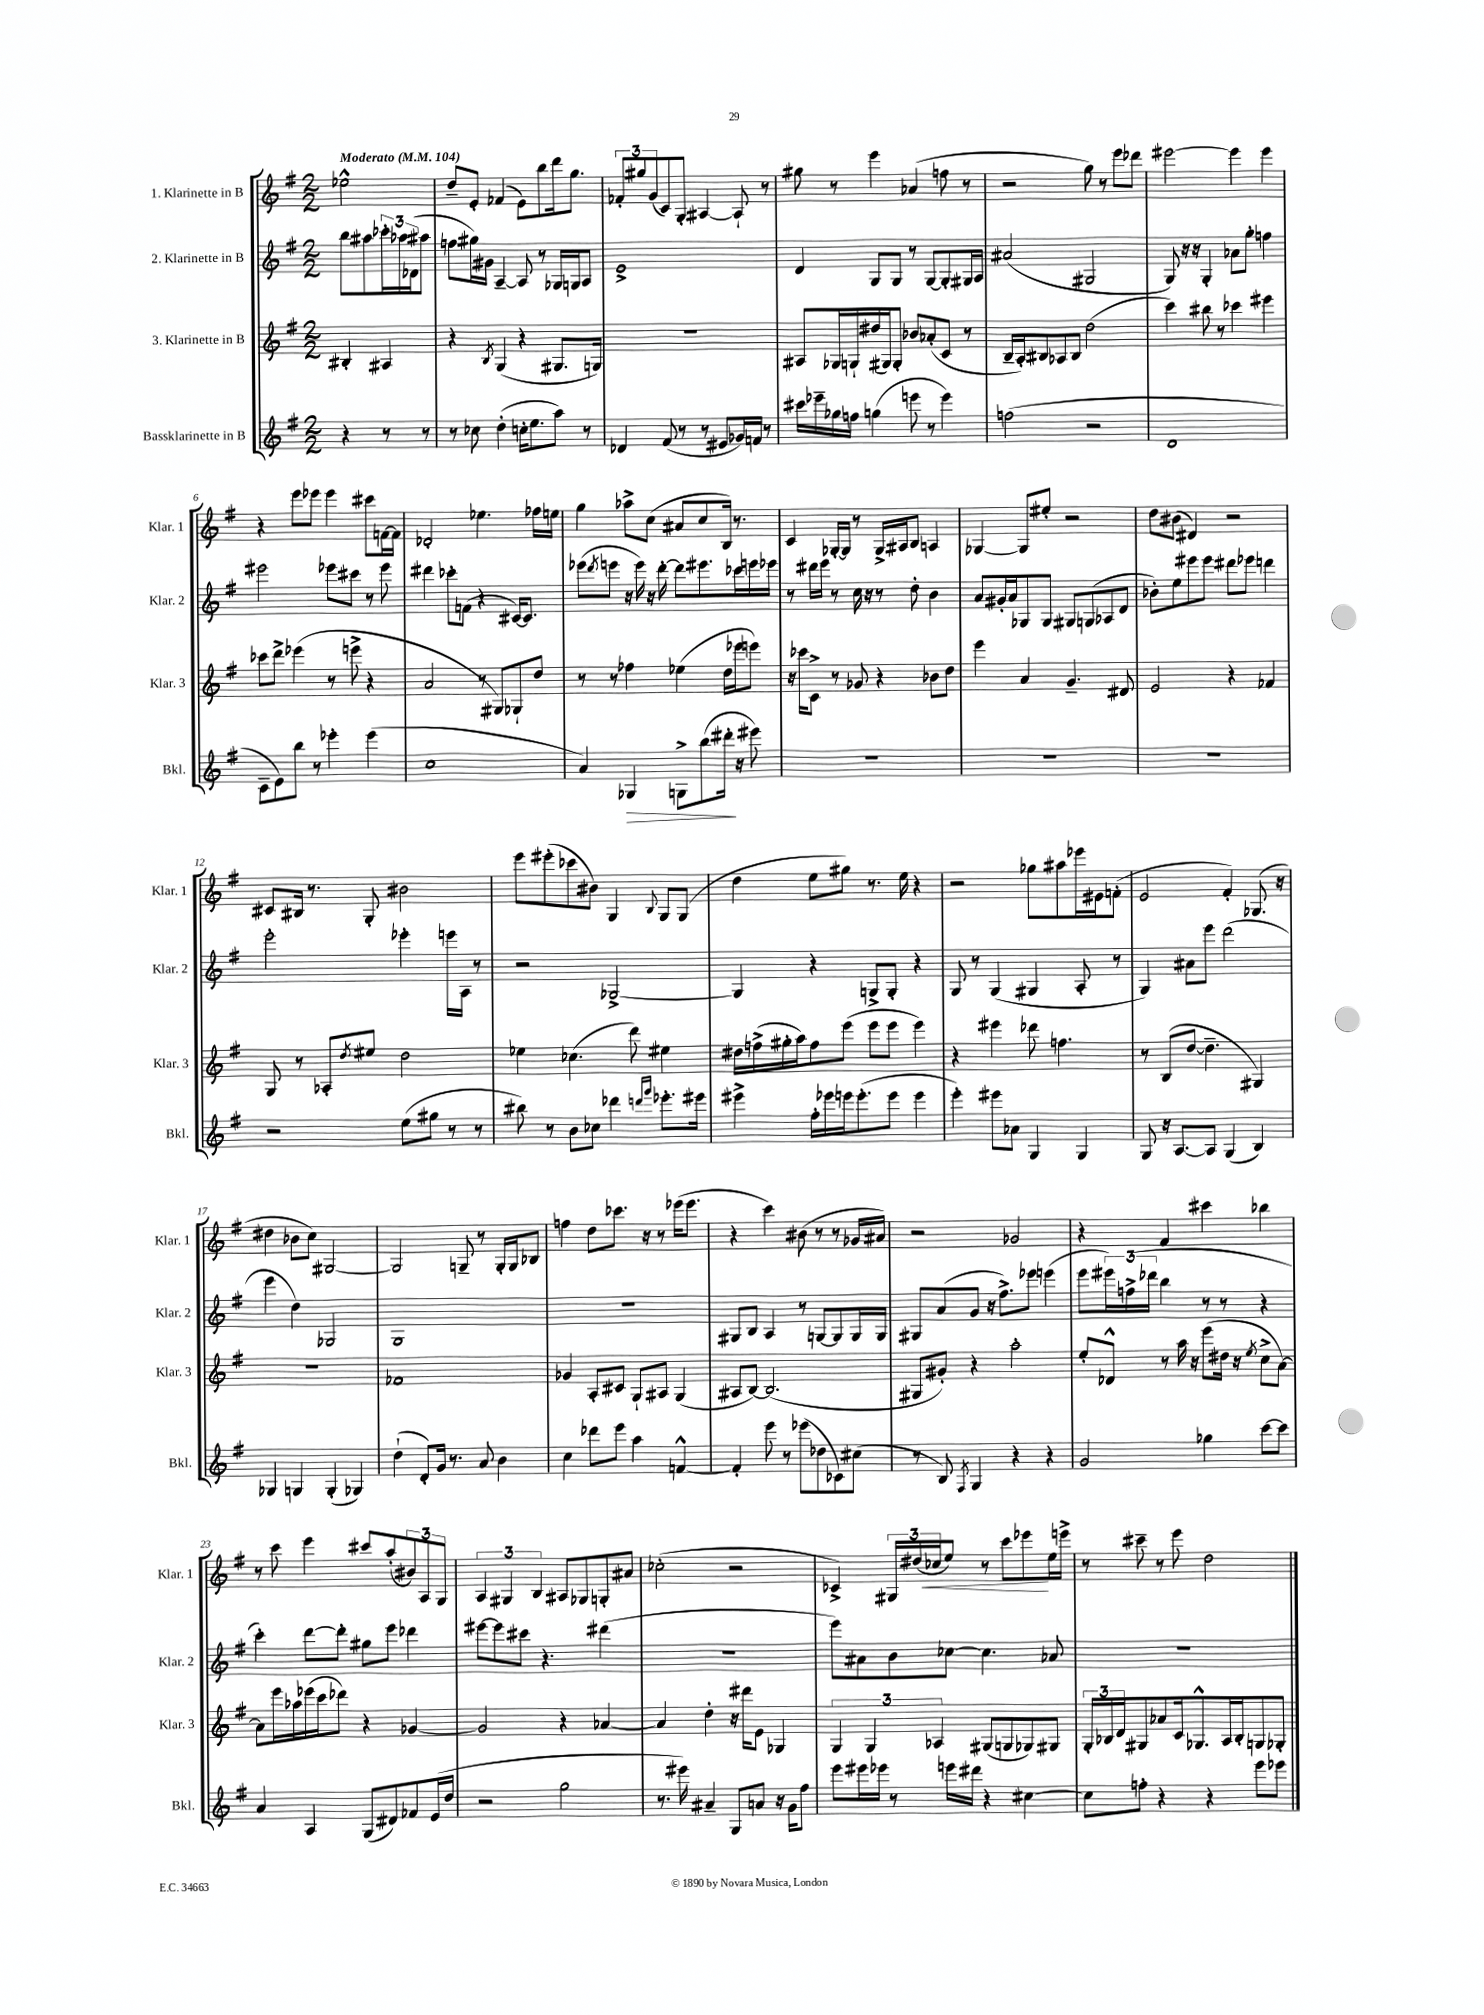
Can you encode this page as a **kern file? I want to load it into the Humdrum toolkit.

**kern	**kern	**kern	**kern
*staff4	*staff3	*staff2	*staff1
*clefG2	*clefG2	*clefG2	*clefG2
*k[f#]	*k[f#]	*k[f#]	*k[f#]
*M2/2	*M2/2	*M2/2	*M2/2
*MM104	*MM104	*MM104	*MM104
4r	4B#'	8bb	2ee-^^
.	.	8aa#	.
8r	4A#	24ccc-'	.
.	.	24aa-	.
.	.	(24d-	.
8r	.	8aa#	.
=	=	=	=
8r	4r	8ff	8dd~
8cc-	.	16gg#)	8e'
.	.	16g#	.
.	8qB	.	.
(4dd'	(4G	[4A~	(4f-
16cc'	4r	8A]	8e)
8.ee	.	.	.
.	.	8r	8bb
8aa)	8.G#	16G-	16ddd
.	.	16G	8.gg
8r	.	8A	.
.	16G)	.	.
=	=	=	=
4d-	1r	1e^	12f-'
.	.	.	12gg#
.	.	.	(12g
(8f#	.	.	8c)
8r	.	.	8G'
8r	.	.	[4A#
8e#	.	.	.
16g-)	.	.	8A#`]
16f	.	.	.
8r	.	.	8r
=	=	=	=
16ccc#	8A#	4d	8gg#
16eee-~	.	.	.
16gg-	16G-	.	8r
16ff	16G`	.	.
(4gg	(16dd#	8G	4eee
.	16G#)	.	.
.	8G#'	8G	.
8eee	8b-	8r	(4a-
8r	(8a-'	[8G	.
4eee)	8c	8G']	8ff
.	8r	16G#	8r
.	.	16A	.
=	=	=	=
(2ff	16B~	(2a#	2r
.	16A')	.	.
.	8B#	.	.
.	8A-	.	.
.	8B#	.	.
2r	(2dd	2G#	8gg)
.	.	.	8r
.	.	.	8eee
.	.	.	8ddd-
=	=	=	=
1d	4ccc)	8G)	[2eee#
.	.	16r	.
.	.	16r	.
.	8bb#	4G'	.
.	8r	.	.
.	4ccc-	8a-	4eee#]
.	.	8gg'	.
.	4eee#	4ff	4eee#
=	=	=	=
8c~	8ccc-	2eee#	4r
8e)	8ddd^	.	.
8bb	(4eee-	.	8eee
8r	.	.	8eee-
4eee-'	8r	8eee-	4eee-
.	8eee^	8ccc#	.
(4eee-	4r	8r	8ccc#
.	.	8eee-	[16f
.	.	.	16f]
=	=	=	=
1cc	2a	4ddd#	2d-'
.	.	8ccc-'	.
.	.	(8f	.
.	8r	4r	4.ee-
.	8G#)	.	.
.	8G-`	[16c#)	.
.	.	8.c#]	.
.	8dd	.	16ff-
.	.	.	16ee
=	=	=	=
4a)	8r	(8eee-	4gg
.	.	8qddd	.
.	8r	8eee	.
4G-	4ff-	16r	8aa-^
.	.	16eee)	.
.	.	16r	(8cc
.	.	[16ddd'	.
8G^	(4ee-	8ddd]	8a#
(8bb	.	8.eee#	8cc
16ddd#'	16dd	.	16B)
16r	16eee-	16ccc-	8.r
8eee#)	8eee)	16eee	.
.	.	16eee-	.
=	=	=	=
1r	16r	8r	4c
.	16ccc-	.	.
.	8c^	16ddd#	.
.	.	16eee	.
.	8r	8r	[16G-'
.	.	.	16G-]
.	8g-	16cc	8r
.	.	16r	.
.	4r	8r	16G-^
.	.	.	16A#
.	.	8dd'	8B
.	8b-	4b	4A
.	8dd	.	.
=	=	=	=
1r	4eee	8a	[4G-
.	.	16g#'	.
.	.	16a	.
.	4a	8G-	8G-]
.	.	8G-	8ee#'
.	4.g~	8G#	2r
.	.	(8G	.
.	.	8A-	.
.	8d#	8d	.
=	=	=	=
1r	2e	8b-')	8dd
.	.	8ee	(8b#
.	.	8eee#	4d#)
.	.	8eee#	.
.	4r	8ddd#	2r
.	.	8eee-	.
.	4f-	4ddd	.
=	=	=	=
2r	8G	2eee'	8c#
.	8r	.	16B#
.	.	.	8.r
.	8A-'	.	.
.	8qdd	.	.
.	8ee#	.	8G'
(8ee	2dd	4eee-'	2b#
8gg#	.	.	.
8r	.	16eee	.
.	.	16A	.
8r	.	8r	.
=	=	=	=
8bb#)	4ee-	2r	8eee
8r	.	.	(8eee#'
8b	(4.cc-	.	8ccc-
8cc-	.	.	8b#)
4ddd-	.	[2G-^	4G
.	8ddd)	.	.
16qqddd	.	.	.
16qqggg	.	.	8qqB
8.eee-'	4ee#	.	8G
.	.	.	(8G
16eee#	.	.	.
=	=	=	=
4eee#^	16dd#	4G-]	4dd
.	(16ff^	.	.
.	16gg#'	.	.
.	16aa)	.	.
16ff#'	8ff	4r	8ee
16eee-	.	.	.
16eee	(8eee	.	8gg#)
(8.eee'	.	.	.
.	8eee	8G^	8.r
8eee	8eee	8G'	.
.	.	.	16ee
4eee	4eee)	4r	4r
=	=	=	=
4eee')	4r	8G	2r
.	.	8r	.
8eee#	4eee#	(4G	.
8a-	.	.	.
4G	8ddd-	4G#	8gg-
.	4.ff	.	8aa#
4G	.	8A'	16eee-
.	.	.	16e#
.	.	8r	(8f'
=	=	=	=
8G	8r	4G)	2e
16r	(8B	.	.
[8.A	.	.	.
.	[8dd	8a#	.
8A]	4.dd~]	8eee	.
(4G	.	(2ddd	4f#')
4B)	4G#)	.	(8.G-
.	.	.	16r
=	=	=	=
4G-	1r	4eee	4dd#
4G	.	4dd)	8b-
.	.	.	8cc)
(4G'	.	2G-	[2G#
4G-)	.	.	.
=	=	=	=
(4dd`	1f-	1G	2G#]
8d')	.	.	.
16g	.	.	.
8.r	.	.	.
.	.	.	8G~
8a	.	.	8r
4b	.	.	16G'
.	.	.	16G
.	.	.	8B-
=	=	=	=
4cc	4g-	1r	4ff
8ddd-	8A'	.	8dd
8eee	8c#	.	8.ccc-
4aa	8G`	.	.
.	.	.	16r
.	8A#	.	8r
[4f^^	(4G	.	(16eee-
.	.	.	8.eee-
=	=	=	=
4f']	8A#	8G#	4r
.	[8B)	8B	.
8eee	(2.B]	4A	4ccc)
8r	.	.	.
(8eee-	.	8r	(8b#
8dd-	.	[8G	8r
8c-)	.	8G]	8r
(8cc#	.	16G	16g-
.	.	16G	16a#)
=	=	=	=
8r	8G#	8G#	2r
8B)	8g#')	(8a	.
8qF#	.	.	.
4G	4r	8g	.
.	.	16r	.
.	.	8.ff#^)	.
4r	2aa'	.	2g-
.	.	8eee-	.
4r	.	(4eee	.
=	=	=	=
2g	8ee'	8eee	4r
.	8d-^^	24eee#)	.
.	.	(24ff^	.
.	.	24ddd-	.
.	8r	4bb	4f#
.	16aa	.	.
.	16r	.	.
4gg-	(8eee	8r	4ccc#
.	16dd#	8r	.
.	16r	.	.
.	8qee	.	.
[8ccc	8cc^	4r	4bb-
8ccc]	[8a)	.	.
=	=	=	=
4a	8a]	4ccc')	8r
.	16eee	.	8ccc
.	16aa-	.	.
4A	(16eee-	[8ddd	4eee
.	16ccc	.	.
.	8ddd-)	8ddd']	.
(8G	4r	8gg#	8ccc#
8d#)	.	8eee	(8aa'
8f-	[4g-	4ddd-	12b#)
.	.	.	12A
(16e	.	.	.
.	.	.	12G
16dd	.	.	.
=	=	=	=
2r	2g-]	[8eee#	6A
.	.	8eee#]	.
.	.	.	6G#
.	.	8ccc#	.
.	.	.	6B
.	.	4.r	.
2gg	4r	.	8A#
.	.	.	8G-
.	[4a-	(4ddd#	8G'
.	.	.	8a#
=	=	=	=
8.r	4a-]	1r	(2cc-'
16eee#)	.	.	.
4a#~	4dd'	.	.
8G	16r	.	2r
.	16ddd#	.	.
8a	8e	.	.
16r	4G-	.	.
16g	.	.	.
8ff#	.	.	.
=	=	=	=
8eee	6G	8eee)	4c-^)
16eee#	.	8a#	.
.	6G	.	.
16eee-	.	.	.
8r	.	8b	24G#
.	.	.	(24dd#
.	6A-	.	24cc-
16eee	.	[8cc-	8ee)
16ddd#	.	.	.
4r	(8G#	4.cc-]	8r
.	8G	.	8ccc
[4cc#	8G-)	.	8eee-
.	8G#	8a-	16ee
.	.	.	16eee^
=	=	=	=
8cc#]	24G'	1r	8r
.	24B-	.	.
.	24d	.	.
8ff'	8G#	.	8ccc#~
4r	8a-	.	8r
.	16c	.	8eee
.	8.G-^^	.	.
4r	.	.	2dd
.	16A	.	.
.	16B-'	.	.
8eee	8G	.	.
8eee-	8G-'	.	.
==	==	==	==
*-	*-	*-	*-
